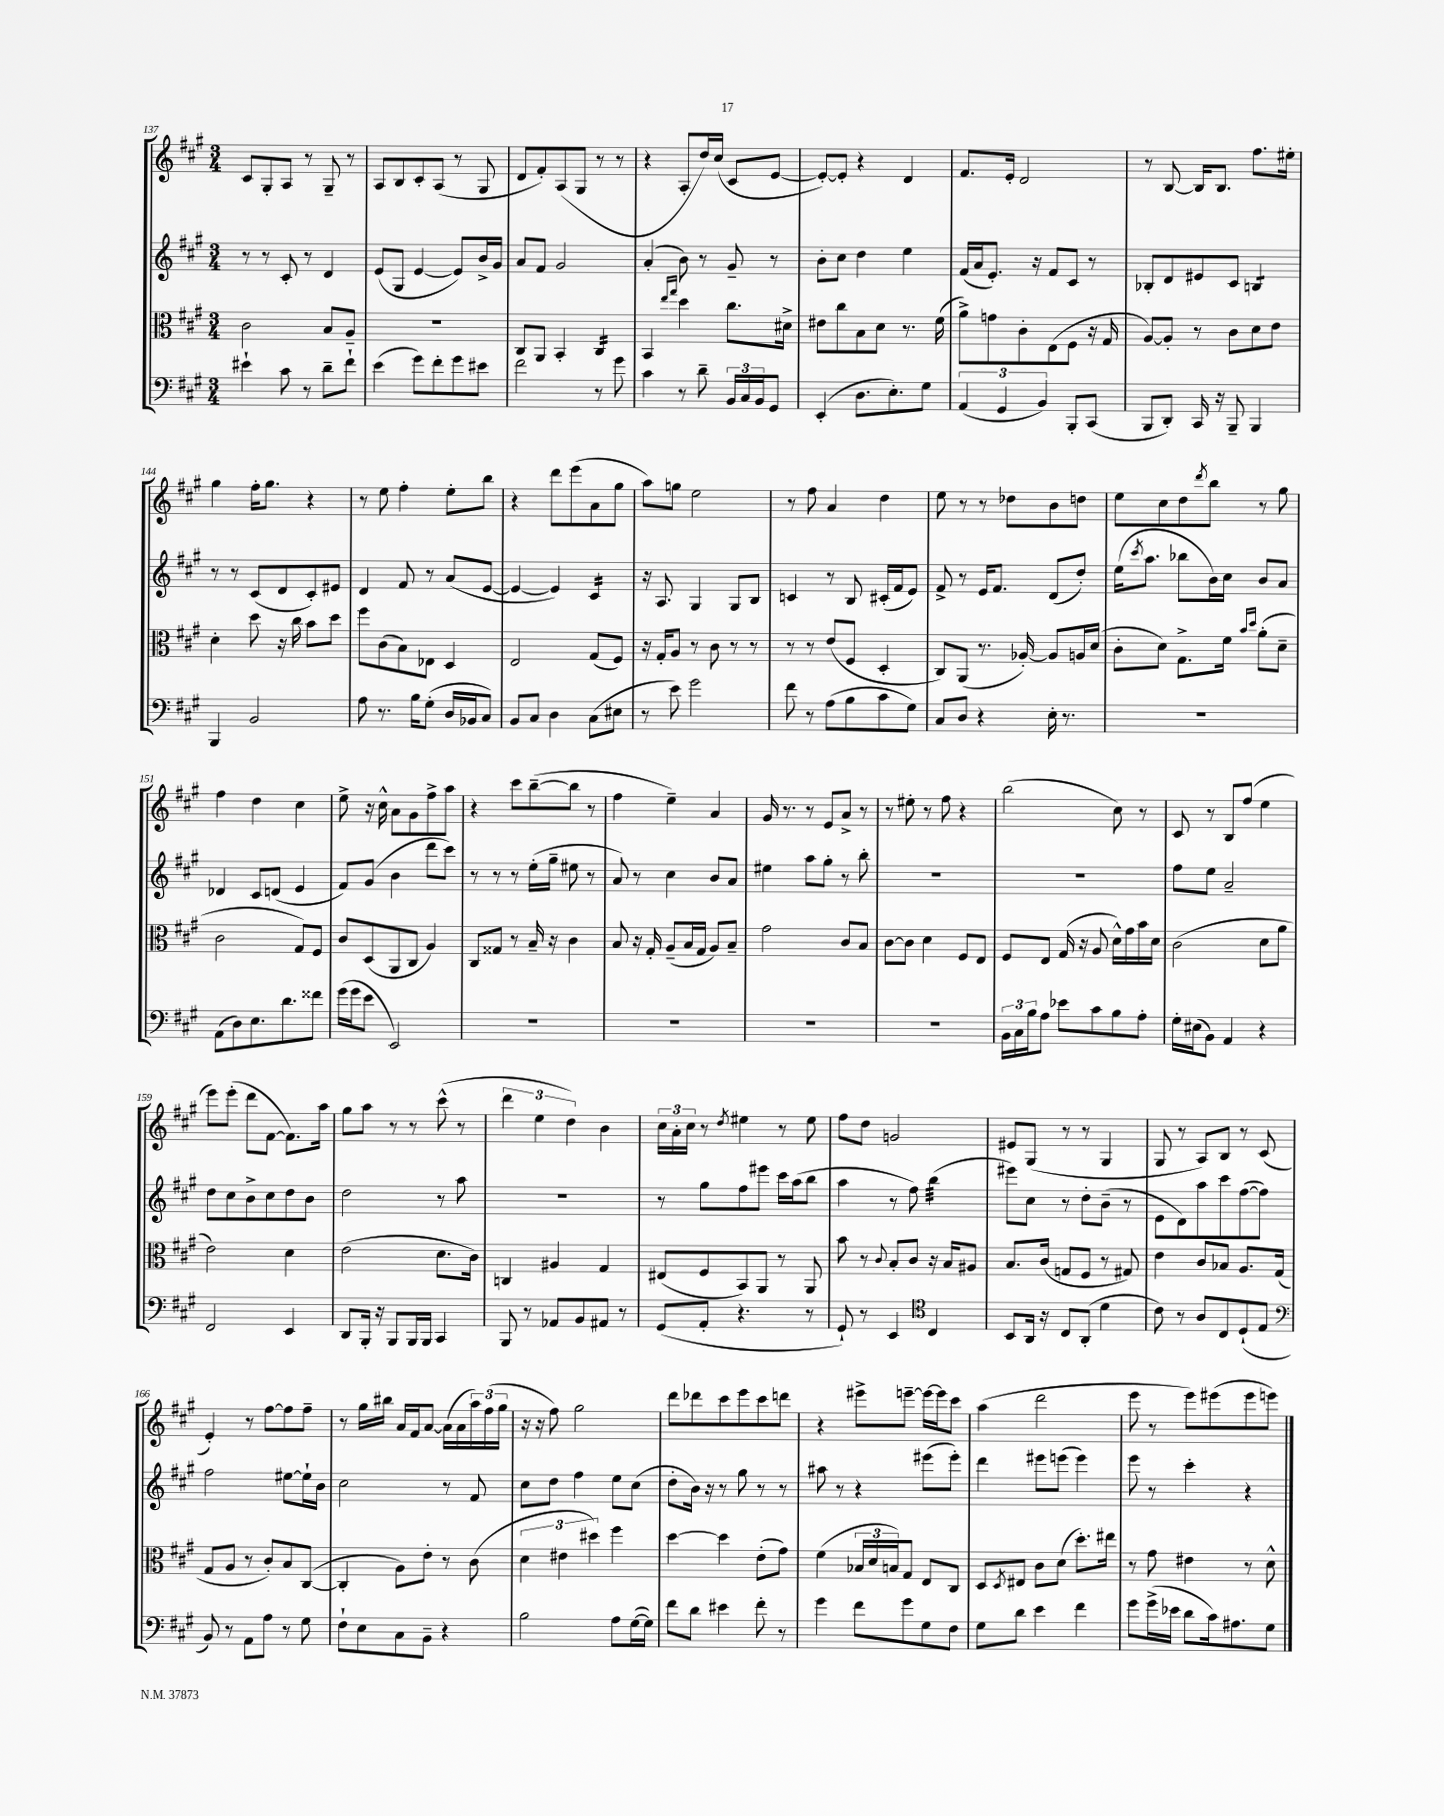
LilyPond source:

<<
\new StaffGroup <<
\new Staff = "s0" {
    \clef treble \key a \major \numericTimeSignature \time 3/4
    cis'8 gis8-. a8 r8 gis8-- r8 |
    a8 b8 cis'8-. a8( r8 gis8 |
    d'8 fis'8-.) a8( gis8 r8 r8 |
    r4 a8-. d''16) cis''16( cis'8 e'8~ |
    e'8~-.) e'8-. r4 d'4 |
    fis'8. e'16-. d'2 |
    r8 b8~ b16 b8. fis''8. eis''16-. |
    gis''4 fis''16-. gis''8. r4 |
    r8 e''8 fis''4-. e''8-. b''8 |
    r4 d'''8 e'''8( a'8 gis''8 |
    a''8) g''8 e''2 |
    r8 fis''8 a'4 d''4 |
    e''8 r8 r8 des''8 b'8 d''8 |
    e''8 cis''8 d''8 \acciaccatura { d'''8 } b''8 r8 gis''8 |
    fis''4 d''4 cis''4 |
    e''8-> r16 cis''16-^ a'8 gis'8 fis''8-> a''8 |
    r4 cis'''8 b''8~--( b''8 r8 |
    fis''4 e''4--) a'4 |
    gis'16 r8. r8 e'8 a'8-> r8 |
    r8 eis''8-. r8 fis''8 r4 |
    b''2( cis''8) r8 |
    cis'8 r8 b8 fis''8( e''4 |
    e'''8) e'''8-.( d'''8 fis'8~ fis'8.) a''16 |
    gis''8 a''8 r8 r8 cis'''8-^( r8 |
    \tuplet 3/2 { d'''4 e''4 d''4) } b'4 |
    \tuplet 3/2 { cis''16 a'16-. cis''16 } r8 \acciaccatura { d''8 } eis''4 r8 eis''8 |
    fis''8 d''8 g'2 |
    eis'8 gis8( r8 r8 gis4 |
    gis8 r8 a8) b8 r8 cis'8( |
    e'4-.) r8 fis''8~ fis''8 fis''8-- |
    r8 gis''16 bis''16 a'16 fis'16 a'8~ a'16( a'16 \tuplet 3/2 { a''16) fis''16( gis''16 } |
    r16 r16 fis''8) gis''2 |
    d'''8 des'''8 cis'''8 e'''8 cis'''8 d'''8 |
    r4 eis'''8-> e'''8~-- e'''16~ e'''16 cis'''8 |
    a''4( d'''2 |
    e'''8 r8 e'''8) eis'''8( eis'''8 e'''8) \bar "|." |
}
\new Staff = "s1" {
    \clef treble \key a \major \numericTimeSignature \time 3/4
    r8 r8 cis'8-. r8 d'4 |
    e'8( gis8 e'4~ e'8) b'16-> gis'16 |
    a'8 fis'8 gis'2 |
    a'4-.( b'8) r8 gis'8-- r8 |
    b'8-. cis''8 d''4 e''4 |
    fis'16( a'16 e'8.-.) r16 fis'8 cis'8 r8 |
    bes8-. d'8 eis'8 cis'8 b4:8 |
    r8 r8 cis'8( d'8 cis'8-.) eis'8 |
    d'4 fis'8 r8 a'8( e'8~ |
    e'4~ e'4) cis'4:16 |
    r16 a8. gis4 gis8 b8 |
    c'4 r8 b8 cis'16-.( fis'16 e'8) |
    fis'8-> r8 e'16 fis'8. d'8( d''8-.) |
    e''16( \acciaccatura { cis'''8 } a''8. bes''8 b'16) cis''16 b'8 a'8 |
    des'4 cis'8 d'8( e'4 |
    fis'8) gis'8( b'4 d'''8 cis'''8) |
    r8 r8 r8 e''16-.( gis''16-- eis''8 r8 |
    a'8) r8 cis''4 b'8 a'8 |
    eis''4 a''8 gis''8-. r8 b''8-. |
    R2. |
    R2. |
    fis''8 e''8 a'2-- |
    d''8 cis''8 b'8-> cis''8 d''8 b'8 |
    d''2 r8 a''8 |
    R2. |
    r8 gis''8 fis''8 eis'''8 cis'''16 a''16( b''8 |
    a''4 r8 fis''8) b''4:32( |
    eis'''8) cis''8 r8 d''8-. b'8--( r8 |
    e'8 d'8) a''8 cis'''8 fis''8~( fis''8) |
    fis''2 eis''8~ eis''16-! b'16 |
    cis''2 r8 fis'8 |
    cis''8 d''8 fis''4 e''8 cis''8( |
    d''8-. b'16) r16 r8 gis''8 r8 r8 |
    ais''8 r8 r4 eis'''8( eis'''8-.) |
    d'''4 eis'''8 e'''8( e'''4) |
    e'''8 r8 cis'''4-. r4 \bar "|." |
}
\new Staff = "s2" {
    \clef alto \key a \major \numericTimeSignature \time 3/4
    cis'2 b8 a8-- |
    R2. |
    cis8 a,8 b,4-. cis4:16 |
    b,4 \grace { e''16 gis''16 } d''4 cis''8. dis'16-> |
    eis'8 cis''8 b8 d'8 r8. fis'16( |
    a'8->) g'8 cis'8-. e8( fis8 r16 gis16 |
    a8~) a8-. r8 cis'8 d'8 e'8 |
    d'4-. d''8 r16 cis''16 b'8 d''8 |
    fis''8 cis'8( b8) ees8 d4 |
    e2 gis8( fis8) |
    r16 gis16-. a8 r8 cis'8 r8 r8 |
    r8 r8 e'8( fis8 d4-. |
    cis8) a,8( r8. aes16~-.) aes8 a16 d'16( |
    cis'8-. d'8) gis8.-> fis'16 \grace { b'16 d''16 } a'8-.( d'8-- |
    cis'2 gis8) fis8 |
    cis'8 d8( a,8 cis8 a4) |
    cis8 gisis8 r8 b16-- r16 cis'4 |
    b8 r16 gis16-. a8--( b16 gis16 a8) b8-- |
    gis'2 cis'8 b8 |
    cis'8~ cis'8 d'4 fis8 e8 |
    fis8 e8 gis16( r16 a8 d'16-^) gis'16 b'16 d'16 |
    cis'2( d'8 a'8 |
    e'2) d'4 |
    e'2( d'8. cis'16) |
    c4 ais4 gis4 |
    eis8( fis8 b,8) a,8 r8 a,8 |
    b'8 r8 \appoggiatura { cis'8 } b8-. cis'8 r16 b16 ais8 |
    b8. cis'16( g8 fis8 r8 gis8) |
    e'4 cis'8 bes8 a8. gis16( |
    gis8 a8 r8 cis'8-.) b8 cis8~( |
    cis4-. a8) e'8-. r8 cis'8( |
    \tuplet 3/2 { d'4 eis'4 dis''4) } fis''4 |
    d''4~ d''4 e'8-.( gis'8) |
    fis'4( \tuplet 3/2 { bes16 d'16 b16) } gis8 e8 cis8 |
    d8 \acciaccatura { d8 } eis8 cis'8 d'8( d''8.-.) eis''16 |
    r8 gis'8 eis'4 r8 d'8-^ \bar "|." |
}
\new Staff = "s3" {
    \clef bass \key a \major \numericTimeSignature \time 3/4
    eis'4-! cis'8 r8 d'8-- fis'8-! |
    e'4( gis'8) fis'8-. gis'8 eis'8 |
    fis'2 r8 gis'8 |
    cis'4 r8 d'8-- \tuplet 3/2 { b,16 cis16 b,16 } gis,8 |
    e,4-.( d8. e8.-.) gis8 |
    \tuplet 3/2 { a,4( gis,4 b,4) } b,,8-. cis,8( |
    b,,8 d,8-.) cis,16 r16 b,,8-- b,,4 |
    b,,4 b,2 |
    a8 r8. b16 gis8-.( d16 bes,16 cis8) |
    b,8 cis8 d4 cis8( eis8 |
    r8 e'8) gis'2 |
    fis'8 r8 a8( b8 cis'8 gis8) |
    cis8 d8 r4 e16-. r8. |
    R2. |
    a,8( d8) e8. d'8. fisis'8 |
    gis'16( gis'16 e'8 e,2) |
    R2. |
    R2. |
    R2. |
    R2. |
    \tuplet 3/2 { b,16 cis16 b16 } a8 ees'8 cis'8 b8 a8-. |
    gis16-. eis16( b,8) a,4 r4 |
    fis,2 e,4 |
    d,8 b,,16-. r16 b,,8 b,,16 b,,16 cis,4 |
    b,,8 r8 aes,8 b,8 ais,8 r8 |
    gis,8( a,8-. r4. r8 |
    gis,8-!) r8 e,4 \clef tenor cis4 |
    b,8 a,16 r16 cis8 a,8-.( d'4 |
    cis'8) r8 a8 cis8 d8-!( e8 |
    \clef bass b,8) r8 a,8 a8 r8 gis8 |
    fis8-! e8 cis8 b,8-- r4 |
    b2 a8 gis16~( gis16) |
    fis'8 d'8 eis'4 fis'8-. r8 |
    gis'4 fis'8 gis'8 gis8 fis8 |
    gis8 d'8 e'4 fis'4 |
    gis'8 gis'16->( ees'16 d'8 cis'16) ais8. gis8 \bar "|." |
}
>>
>>
\layout { \context { \Score currentBarNumber = #137 } }
